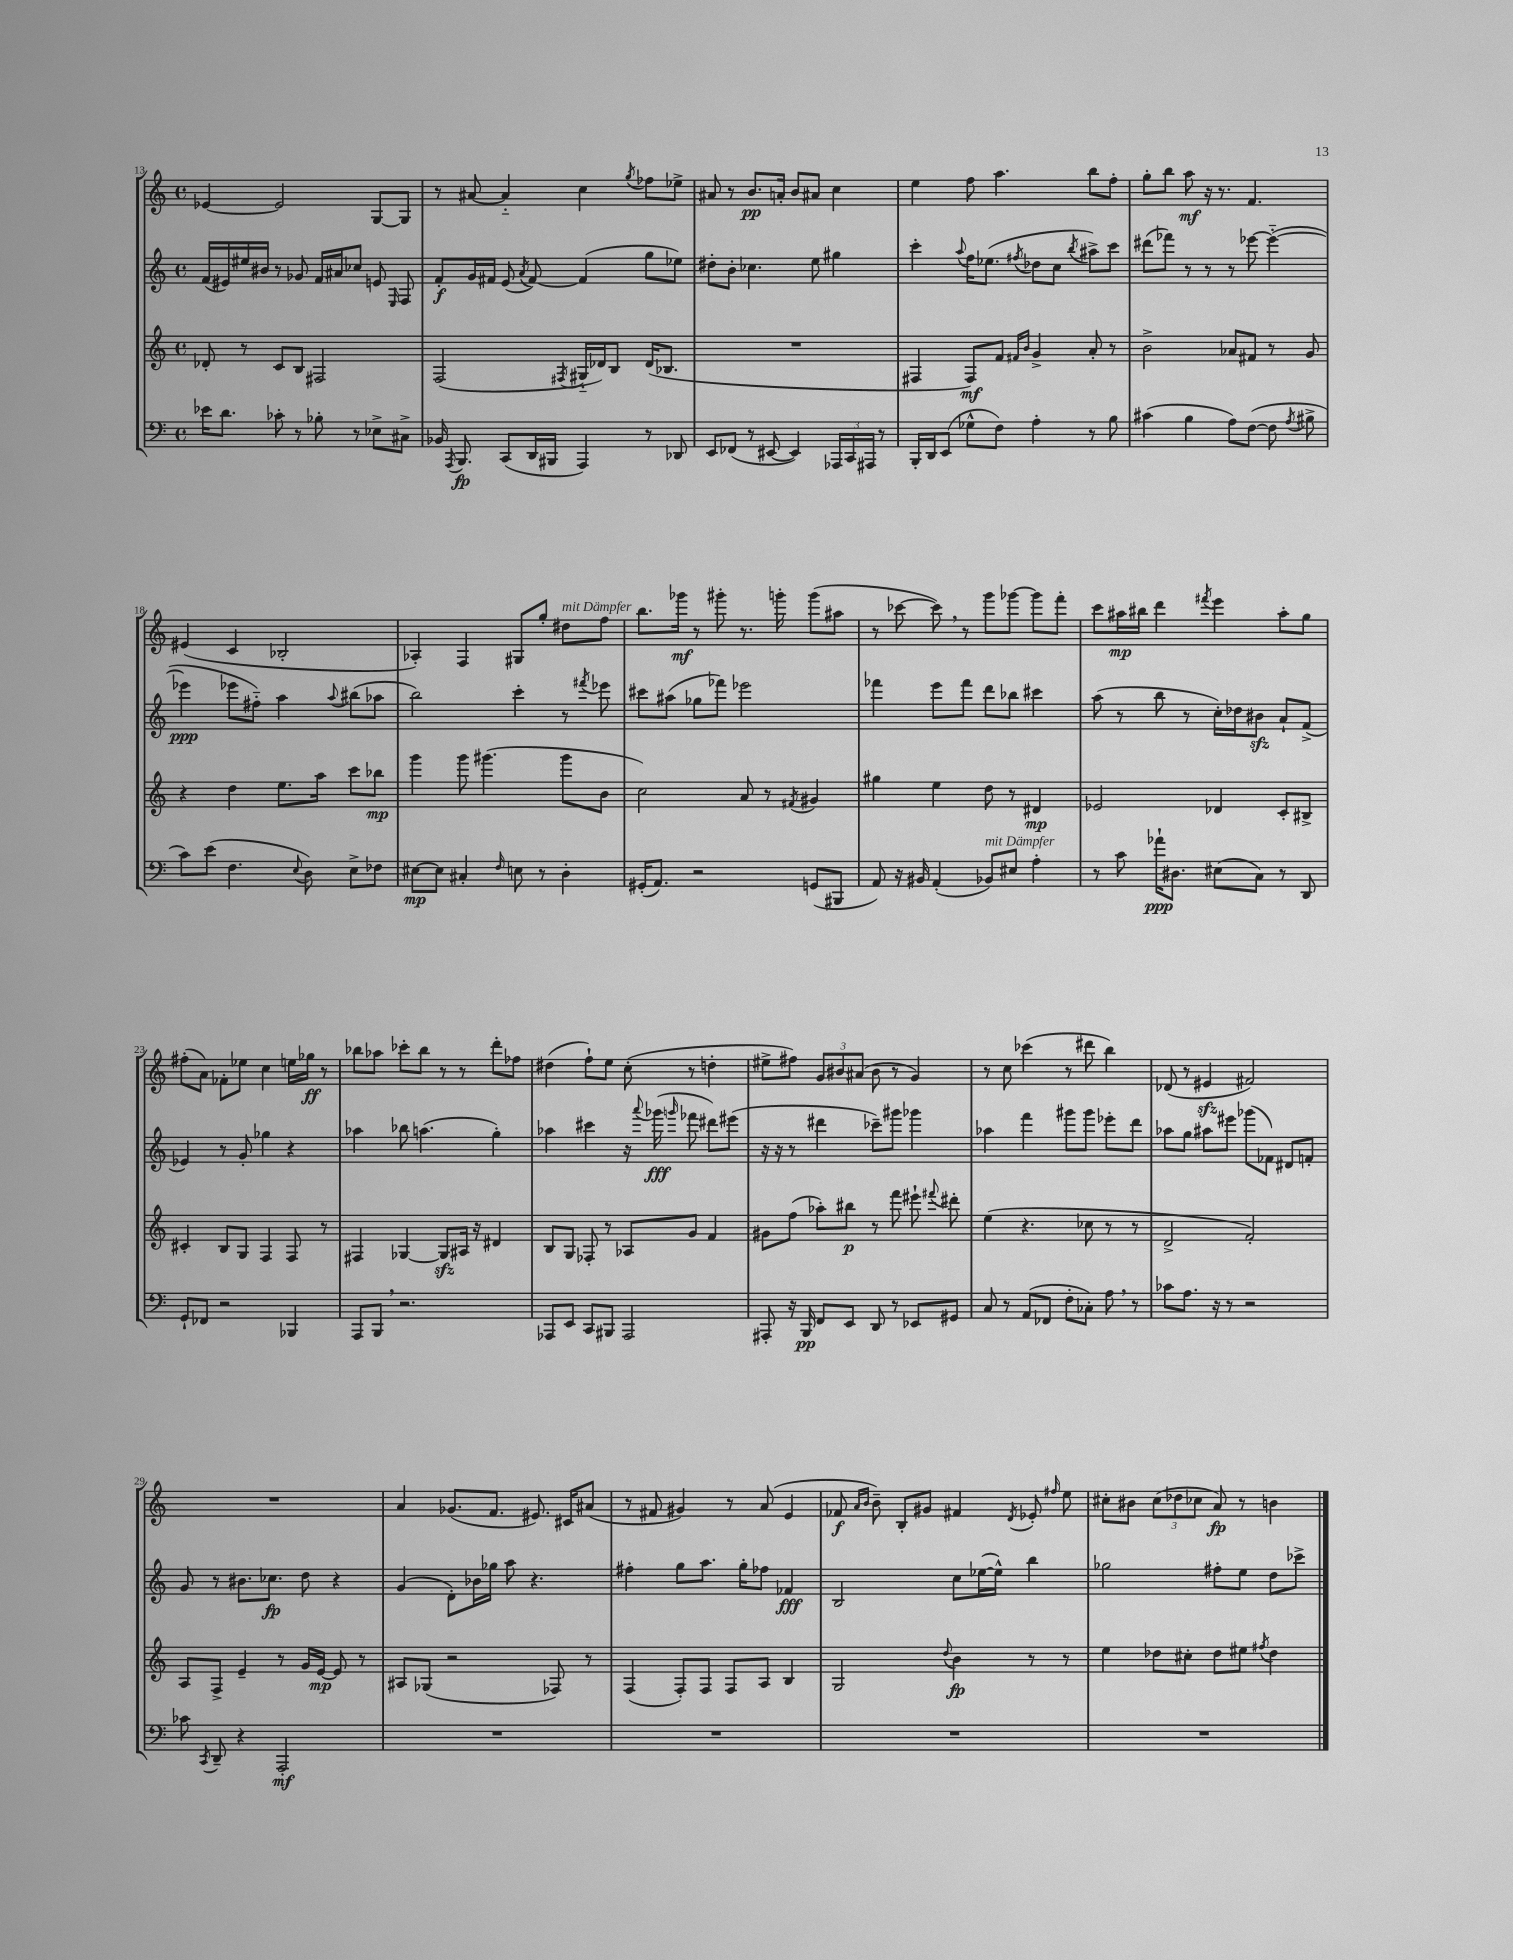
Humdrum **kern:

**kern	**dynam	**kern	**dynam	**kern	**dynam	**kern	**dynam
*part4	*part4	*part3	*part3	*part2	*part2	*part1	*part1
*staff4	*staff4	*staff3	*staff3	*staff2	*staff2	*staff1	*staff1
*clefF4	*	*clefG2	*	*clefG2	*	*clefG2	*
*k[]	*	*k[]	*	*k[]	*	*k[]	*
*M4/4	*	*M4/4	*	*M4/4	*	*M4/4	*
*met(c)	*	*met(c)	*	*met(c)	*	*met(c)	*
=13	=13	=13	=13	=13	=13	=13	=13
16e-X\KL	.	8d-X'/	.	(16f/LL	.	[4e-X/	.
8.d\J	.	.	.	16e#X/)	.	.	.
.	.	8r	.	16ee#X/	.	.	.
.	.	.	.	16b#X/JJ	.	.	.
8c-X'\	.	8c/L	.	8r	.	2e-/]	.
8r	.	8B/J	.	8g-X/	.	.	.
8B-X'\	.	2F#X/	.	16f/LL	.	.	.
.	.	.	.	16a#X/J	.	.	.
8r	.	.	.	8cc-X/J	.	.	.
8E-X^\L	.	.	.	8en/	.	[8G/L	.
.	.	.	.	16qqE/	.	.	.
8C#X^\J	.	.	.	8F/	.	8G/J]	.
=14	=14	=14	=14	=14	=14	=14	=14
16BB-X/	.	(2F/	.	8f'/L	f	8r	.
8qAAA/	.	.	.	.	.	.	.
8.BBB/	fp	.	.	.	.	.	.
.	.	.	.	16g/L	.	[8a#X/	.
.	.	.	.	16f#X/JJ	.	.	.
(8CC/L	.	.	.	(8e/	.	4a#/]	.
.	.	.	.	8qa/	.	.	.
16DD/L	.	.	.	[8f#/)	.	.	.
16BBB#X/JJ	.	.	.	.	.	.	.
.	.	8qF#X/	.	.	.	.	.
4AAA/)	.	16G#X/LL	.	(4f#/]	.	4cc\	.
.	.	16d-X/J)	.	.	.	.	.
.	.	8B/J	.	.	.	.	.
.	.	.	.	.	.	8qgg/	.
8r	.	(16d-/KL	.	8gg\L	.	8ff-X\L	.
.	.	8.B-X/J	.	.	.	.	.
8DD-X/	.	.	.	8ee-X\J)	.	8ee-X^\J	.
=15	=15	=15	=15	=15	=15	=15	=15
8EE/L	.	1r	.	8dd#X'\L	.	8a#X/	.
(8FF-X/J	.	.	.	8b'\J	.	8r	.
8r	.	.	.	4.cc-X\	.	8.b/L	pp
[8EE#X/	.	.	.	.	.	.	.
.	.	.	.	.	.	16an'/Jk	.
4EE#/])	.	.	.	.	.	8b/L	.
.	.	.	.	8ee\	.	8a#X/J	.
24AAA-X/LL	.	.	.	4gg#X\	.	4cc\	.
24CC/	.	.	.	.	.	.	.
24AAA#X/JJ	.	.	.	.	.	.	.
8r	.	.	.	.	.	.	.
=16	=16	=16	=16	=16	=16	=16	=16
16BBB'/LL	.	4F#X/	.	4ccc'\	.	4ee\	.
16DD/J	.	.	.	.	.	.	.
(8EE/J	.	.	.	.	.	.	.
.	.	.	.	8qqaa/	.	.	.
8G-X^^\L	.	8F#/L)	mf	16ff\KL	.	8ff\	.
.	.	.	.	(8.ee-X\J	.	.	.
8F\J)	.	8f/J	.	.	.	4.aa\	.
.	.	16qqf#X/LL	.	.	.	.	.
.	.	16qqb/JJ	.	8qff#X/	.	.	.
4A'\	.	4g^/	.	8dd-X\L	.	.	.
.	.	.	.	8cc\J	.	.	.
.	.	.	.	8qbb/	.	.	.
8r	.	8a'/	.	8aa#X^\L)	.	8bb\L	.
8B\	.	8r	.	8ccc\J	.	8ff'\J	.
=17	=17	=17	=17	=17	=17	=17	=17
(4c#X\	.	2b^\	.	(8ddd#X\L	.	8gg'\L	.
.	.	.	.	8fff-X\J)	.	8bb\J	.
4B\	.	.	.	8r	.	8aa\	mf
.	.	.	.	8r	.	16r	.
.	.	.	.	.	.	8.r	.
8A\L)	.	8a-X/L	.	8r	.	.	.
([8F\J	.	8f#X/J	.	[8eee-X\	.	4.f/	.
8F\]	.	8r	.	(4eee-\_	.	.	.
8qA/	.	.	.	.	.	.	.
8B#X^\	.	8g/	.	.	.	.	.
!!LO:LB:g=z
=18	=18	=18	=18	=18	=18	=18	=18
8c\L)	.	4r	.	4eee-X\]	ppp	(4e#X/	.
(8e\J	.	.	.	.	.	.	.
4.F\	.	4dd\	.	8eee-X\L	.	4c/	.
.	.	.	.	8ff#X\J)	.	.	.
.	.	8.ee\L	.	4aa\	.	2B-X'/	.
8qqE/	.	.	.	.	.	.	.
8D\)	.	.	.	.	.	.	.
.	.	16aa\Jk	.	.	.	.	.
.	.	.	.	8qqaa/	.	.	.
8E^\L	.	8ccc\L	.	(8bb#X\L	.	.	.
8F-X\J	.	8bb-X\J	mp	8aa-X\J	.	.	.
=19	=19	=19	=19	=19	=19	=19	=19
[8E#X\L	mp	4ggg\	.	2bb\)	.	4A-X'/)	.
8E#\J]	.	.	.	.	.	.	.
4C#X'/	.	8ggg\	.	.	.	4F/	.
.	.	(4.ggg#X\	.	.	.	.	.
16qqF/	.	.	.	.	.	.	.
8En\	.	.	.	4ccc'\	.	8G#X/L	.
8r	.	.	.	.	.	8gg'/J	.
!	!	!	!	!	!	!LO:TX:a:i:t=mit Dämpfer	!
4D'\	.	8ggg#\L	.	8r	.	8dd#X\L	.
.	.	.	.	8qfff#X/	.	.	.
.	.	8b\J	.	8eee-X\	.	8ff\J	.
=20	=20	=20	=20	=20	=20	=20	=20
(16GG#X'/KL	.	2cc\)	.	8ccc#X\L	.	8.bb\L	.
8.AA/J)	.	.	.	.	.	.	.
.	.	.	.	(8aa#X\J	.	.	.
.	.	.	.	.	.	16ggg-X\Jk	mf
2r	.	.	.	8gg-X\L	.	8r	.
.	.	.	.	8fff-X\J)	.	8ggg#X'\	.
.	.	8a/	.	2eee-X\	.	8.r	.
.	.	8r	.	.	.	.	.
.	.	.	.	.	.	16gggn'\	.
.	.	8qf#X/	.	.	.	.	.
(8GGn/L	.	4g#X/	.	.	.	(8ggg\L	.
8BBB#X/J	.	.	.	.	.	8aa#X\J	.
=21	=21	=21	=21	=21	=21	=21	=21
8AA/)	.	4gg#X\	.	4fff-X\	.	8r	.
16r	.	.	.	.	.	[8ccc-X\	.
16BB#X/	.	.	.	.	.	.	.
(4AA'/	.	4ee\	.	8eee\L	.	8ccc-,\])	.
.	.	.	.	8fff-\J	.	8r	.
!LO:TX:a:i:t=mit Dämpfer	!	!	!	!	!	!	!
8BB-X/L)	.	8dd\	.	8ddd\L	.	8ggg\L	.
8E#X/J	.	8r	.	8bb-X\J	.	[8ggg-X\J	.
4A'\	.	4d#X/	mp	4ccc#X\	.	8ggg-\L]	.
.	.	.	.	.	.	8fff'\J	.
=22	=22	=22	=22	=22	=22	=22	=22
8r	.	2e-X/	.	(8aa\	.	8ccc\L	.
8c\	.	.	.	8r	.	16aa#X\L	mp
.	.	.	.	.	.	16bb#X\JJ	.
16a-X`\KL	ppp	.	.	8bb\	.	4ddd\	.
8.D#X\J	.	.	.	.	.	.	.
.	.	.	.	8r	.	.	.
.	.	.	.	.	.	8qfff#X/	.
(8E#X\L	.	4d-X/	.	16cc'\LL)	.	4eee\	.
.	.	.	.	16dd-X\J	.	.	.
8C\J)	.	.	.	8b#Xzz\J	.	.	.
8r	.	8c'/L	.	8a`/L	.	8aa#'\L	.
8DD/	.	8B#X^/J	.	(8f^/J	.	8gg\J	.
!!LO:LB:g=z
=23	=23	=23	=23	=23	=23	=23	=23
8GG`/L	.	4c#X'/	.	4e-X/)	.	(8ff#X'\L	.
8FF-X/J	.	.	.	.	.	8a\J)	.
2r	.	8B/L	.	8r	.	8f-X'\L	.
.	.	8G/J	.	8g'/	.	8ee-X\J	.
.	.	4F/	.	4gg-X\	.	4cc\	.
4BBB-X/	.	8F/	.	4r	.	16een\LL	.
.	.	.	.	.	.	16gg-X\JJ	ff
.	.	8r	.	.	.	8r	.
=24	=24	=24	=24	=24	=24	=24	=24
8AAA/L	.	4F#X/	.	4aa-X\	.	8bb-X\L	.
8BBB,/J	.	.	.	.	.	8aa-X\J	.
2.r	.	[4G-X/	.	8bb-X\	.	8ccc-X'\L	.
.	.	.	.	(4.aan\	.	8bb-\J	.
.	.	8G-zz/L]	.	.	.	8r	.
.	.	16A#X/Jk	.	.	.	8r	.
.	.	16r	.	.	.	.	.
.	.	4d#X/	.	4gg'\)	.	8ddd'\L	.
.	.	.	.	.	.	8ff-X\J	.
=25	=25	=25	=25	=25	=25	=25	=25
8AAA-X/L	.	8B/L	.	4aa-X\	.	(4dd#X\	.
8EE/J	.	8G/J	.	.	.	.	.
8CC/L	.	8F-X'/	.	4ccc#X\	.	8ff`\L)	.
8BBB#X/J	.	8r	.	.	.	8ee\J	.
2AAA-/	.	8A-X/L	.	16r	.	(8cc'\	.
.	.	.	.	8qqaaa/	.	.	.
.	.	.	.	(16ggg-X\	fff	.	.
.	.	.	.	16qqgggn/	.	.	.
.	.	8g/J	.	8fff-X\	.	8r	.
.	.	4f/	.	8ddd#X\L)	.	4ddn'\	.
.	.	.	.	(8eee#X\J	.	.	.
=26	=26	=26	=26	=26	=26	=26	=26
8AAA#X'/	.	8g#X\L	.	16r	.	8ee#X^\L	.
.	.	.	.	16r	.	.	.
16r	.	(8ff\J	.	8r	.	8ff#X\J)	.
16BBB/	pp	.	.	.	.	.	.
8FF/L	.	8aa-X'\L)	.	4ddd#X\	.	12g/L	.
.	.	.	.	.	.	12b#X/	.
8EE/J	.	8bb#X\J	p	.	.	.	.
.	.	.	.	.	.	(12a#X/J	.
8DD/	.	8r	.	8ccc-X~\L)	.	8b#\	.
8r	.	8fff\	.	8ggg#X\J	.	8r	.
8EE-X/L	.	8eee#X`\	.	4ggg-X\	.	4g/)	.
.	.	8qqfff#X/	.	.	.	.	.
8GG#X/J	.	8ddd#X'\	.	.	.	.	.
=27	=27	=27	=27	=27	=27	=27	=27
8C/	.	(4ee\	.	4aa-X\	.	8r	.
8r	.	.	.	.	.	8cc\	.
(8AA/L	.	4.r	.	4fff\	.	(4ccc-X\	.
8FF-X/J	.	.	.	.	.	.	.
8F'\L	.	.	.	8ggg#X\L	.	8r	.
8C-X'\J)	.	8cc-X\	.	8ggg#\J	.	8ddd#X\	.
8A,\	.	8r	.	8eee-X'\L	.	4bb\)	.
8r	.	8r	.	8ddd\J	.	.	.
=28	=28	=28	=28	=28	=28	=28	=28
8c-X\L	.	2d^/	.	8aa-X\L	.	(8d-X/	.
8.A\J	.	.	.	8gg\J	.	8r	.
.	.	.	.	8aa#X\L	.	4e#Xzz/	.
16r	.	.	.	.	.	.	.
8r	.	.	.	8eee#X\J	.	.	.
2r	.	2f'/)	.	(8ggg-X\L	.	2f#X/)	.
.	.	.	.	8f-X\J)	.	.	.
.	.	.	.	8d#X/L	.	.	.
.	.	.	.	8fn'/J	.	.	.
!!LO:LB:g=z
=29	=29	=29	=29	=29	=29	=29	=29
8c-X\	.	8A/L	.	8g/	.	1r	.
8qCC/	.	.	.	.	.	.	.
8DD~/	.	8F^/J	.	8r	.	.	.
4r	.	4e~/	.	8.b#X\L	.	.	.
.	.	.	.	8.cc-X\J	fp	.	.
2AAA'/	mf	8r	.	.	.	.	.
.	.	16g/LL	.	8dd\	.	.	.
.	.	[16e/JJ	mp	.	.	.	.
.	.	8e/]	.	4r	.	.	.
.	.	8r	.	.	.	.	.
=30	=30	=30	=30	=30	=30	=30	=30
1r	.	8A#X/L	.	(4g/	.	4a/	.
.	.	(8G-X/J	.	.	.	.	.
.	.	2r	.	8d'\L)	.	(8.g-X/L	.
.	.	.	.	16b-X\L	.	.	.
.	.	.	.	16gg-X\JJ	.	8.f/J	.
.	.	.	.	8aa\	.	.	.
.	.	.	.	4.r	.	8.e#X/)	.
.	.	8F-X/)	.	.	.	.	.
.	.	.	.	.	.	16c#X/KL	.
.	.	8r	.	.	.	(8a#X/J	.
=31	=31	=31	=31	=31	=31	=31	=31
1r	.	(4F/	.	4ff#X'\	.	8r	.
.	.	.	.	.	.	8f#X/	.
.	.	8F'/L)	.	8gg\L	.	4g#X/)	.
.	.	8F/J	.	8.aa\J	.	.	.
.	.	8F/L	.	.	.	8r	.
.	.	.	.	16gg'\KL	.	.	.
.	.	8A/J	.	8ff-X\J	.	(8a/	.
.	.	4B/	.	4f-X/	fff	4e/	.
=32	=32	=32	=32	=32	=32	=32	=32
1r	.	2G/	.	2B/	.	8f-X/	f
.	.	.	.	.	.	16qqa/LL	.
.	.	.	.	.	.	16qqb/JJ	.
.	.	.	.	.	.	8b~\)	.
.	.	.	.	.	.	8B'/L	.
.	.	.	.	.	.	8g#X/J	.
.	.	8qqdd/	.	.	.	.	.
.	.	4b\	fp	8cc\L	.	4f#X/	.
.	.	.	.	([16ee-X\L	.	.	.
.	.	.	.	16ee-^^\JJ])	.	.	.
.	.	.	.	.	.	8qd/	.
.	.	8r	.	4bb\	.	8e-X'/	.
.	.	.	.	.	.	16qqff#X/	.
.	.	8r	.	.	.	8ee\	.
=33	=33	=33	=33	=33	=33	=33	=33
1r	.	4ee\	.	2gg-X\	.	8cc#X'\L	.
.	.	.	.	.	.	8b#X\J	.
.	.	8dd-X\L	.	.	.	(12cc#\L	.
.	.	.	.	.	.	12dd-X\	.
.	.	8cc#X'\J	.	.	.	.	.
.	.	.	.	.	.	12cc-X\J	.
.	.	8dd-\L	.	8ff#X'\L	.	8a/)	fp
.	.	8ee#X\J	.	8ee\J	.	8r	.
.	.	8qff#X/	.	.	.	.	.
.	.	4dd-\	.	8dd\L	.	4bn\	.
.	.	.	.	8ccc-X^\J	.	.	.
==	==	==	==	==	==	==	==
*-	*-	*-	*-	*-	*-	*-	*-
